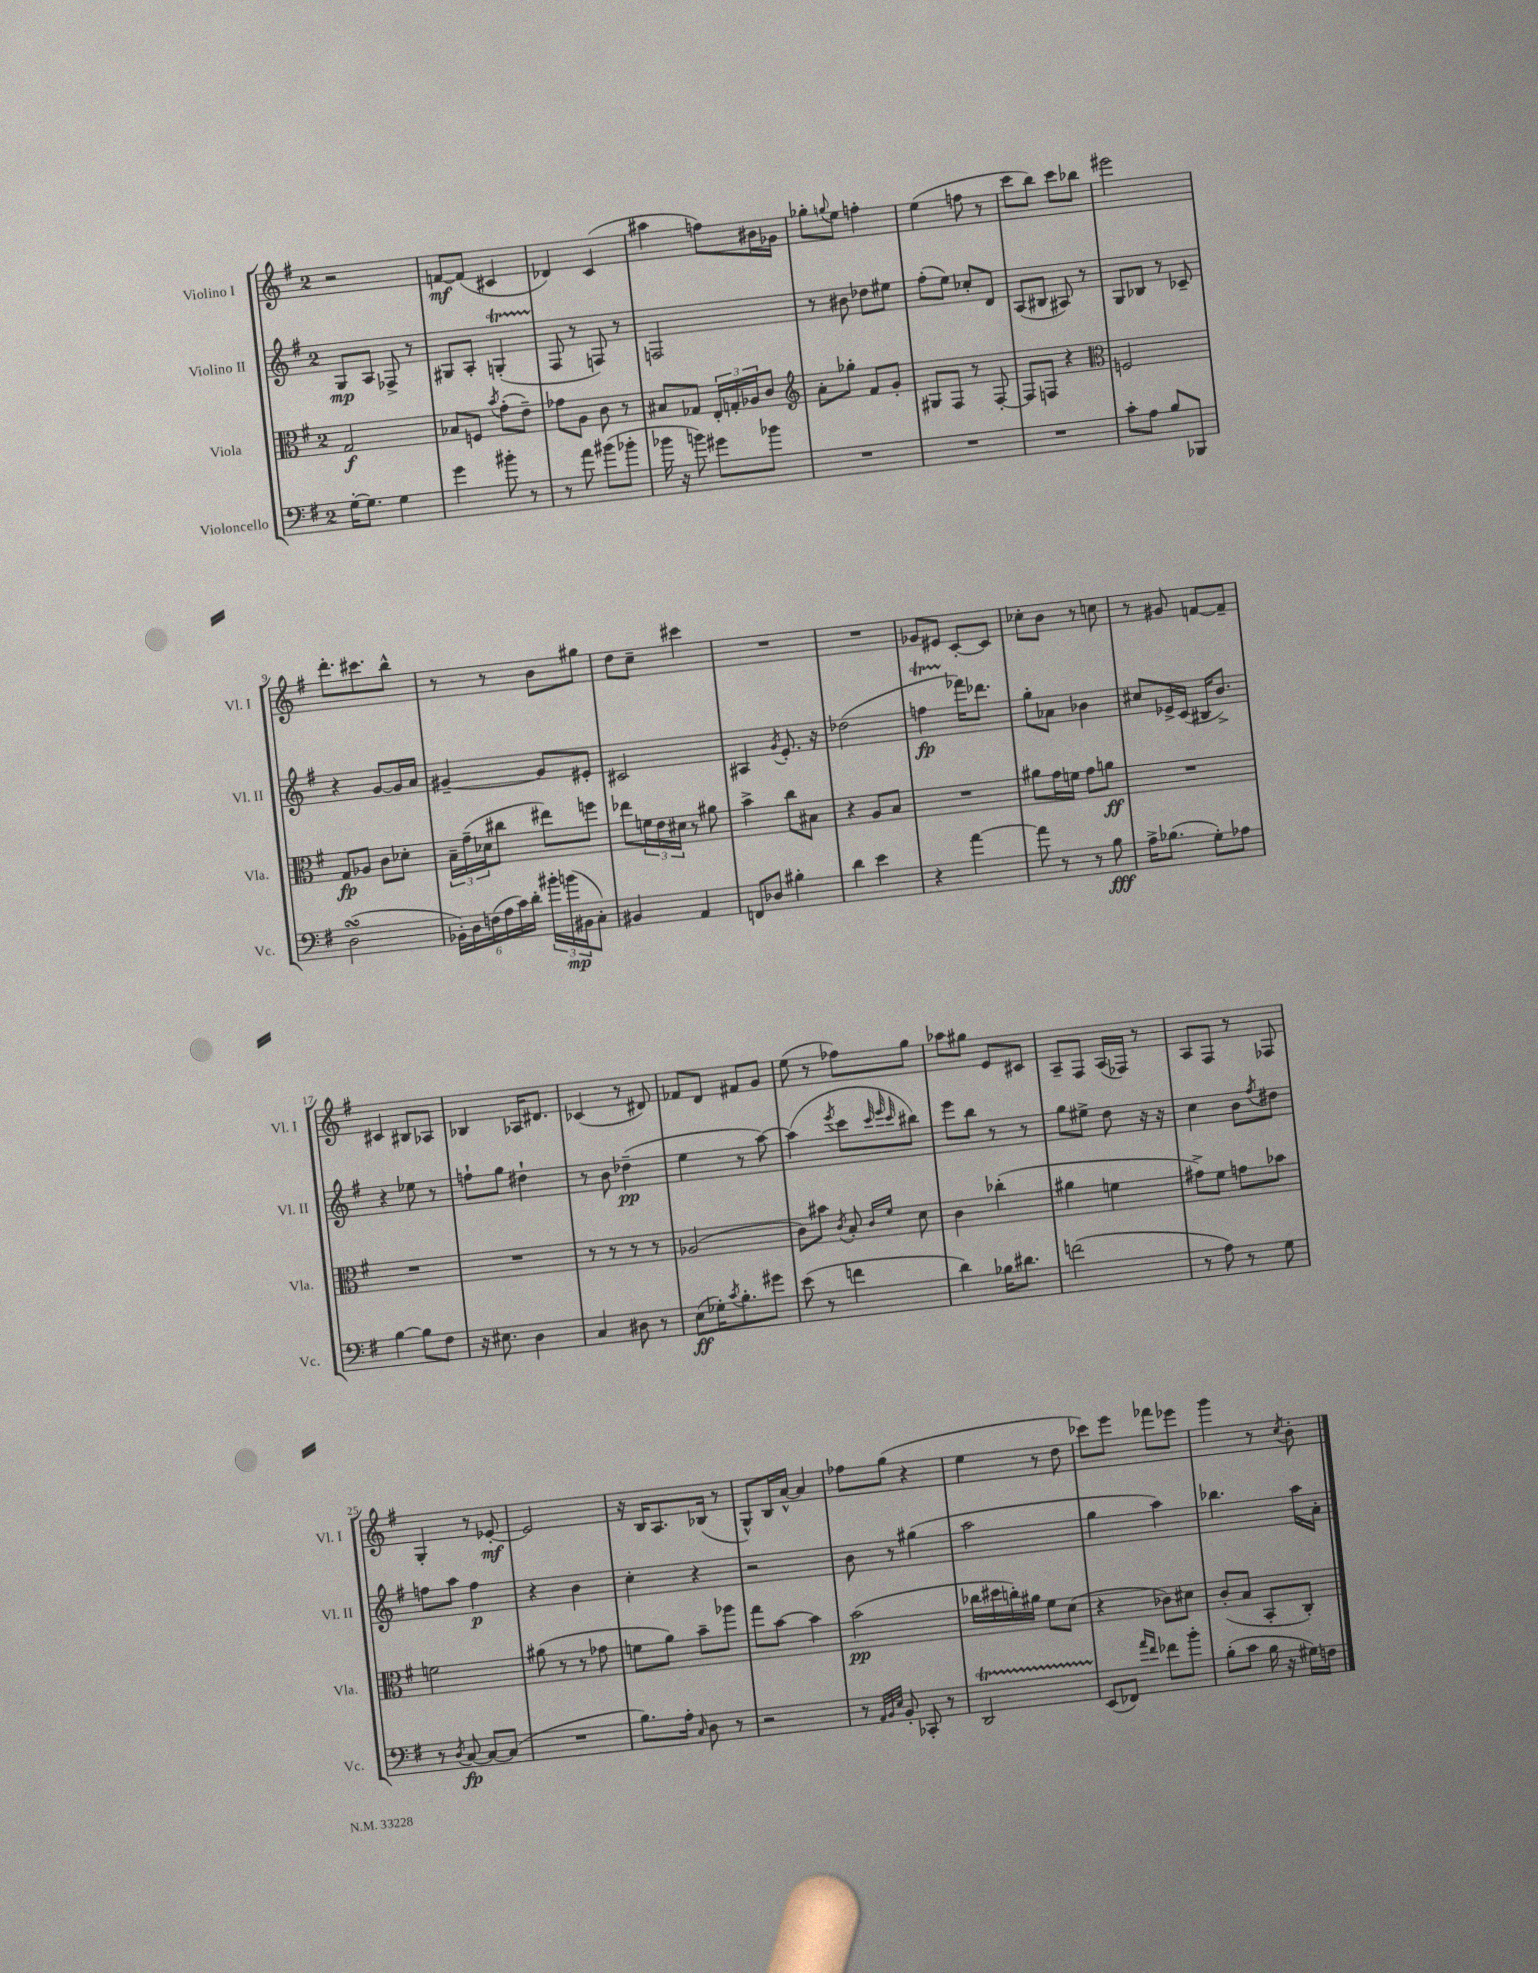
<<
\new StaffGroup <<
\new Staff = "s0" \with { instrumentName = "Violino I" shortInstrumentName = "Vl. I" } {
    \clef treble \key g \major \once \override Staff.TimeSignature.style = #'single-digit \time 2/4
    r2 |
    f'8~\mf f'8( cis'4 |
    des'4) c'4( |
    ais''4 f''8) bis'16 ges'16 |
    ges''8-. \appoggiatura { g''8 } e''8 f''4-. |
    e''4( f''8 r8 |
    c'''8 b''8) c'''8 bes''8 |
    eis'''2 |
    d'''8.-. cis'''8. b''8-^ |
    r8 r8 b'8 gis''8 |
    d''8 c''8-- cis'''4 |
    R2 |
    R2 |
    ges'8 eis'8 c'8~-. c'8 |
    ces''8-. b'8 r8 c''8 |
    r8 gis'8 f'8~ f'8-- |
    cis'4 bis8 aes8 |
    bes4 aes16 dis'8. |
    ces'4( r8 dis'8) |
    fes'8 d'8 fis'8 g'8 |
    e''8( r8 fes''8) g''8 |
    aes''8 gis''8 e'8 cis'8 |
    a8-- fis8 a16( fes16) r8 |
    a8 fis8 r8 fes8 |
    g4-. r8 ees'8~-.\mf |
    ees'2 |
    r16 b16 a8. bes16( r8 |
    g8-^) b16 a'16~-^ a'4 |
    fes''8 g''8( r4 |
    e''4 r8 d''8 |
    ces'''8) e'''8 fes'''8 ees'''8 |
    g'''4 r8 \acciaccatura { c''8 } b'8-. \bar "|." |
}
\new Staff = "s1" \with { instrumentName = "Violino II" shortInstrumentName = "Vl. II" } {
    \clef treble \key g \major \once \override Staff.TimeSignature.style = #'single-digit \time 2/4
    g8\mp a8 fes8-> r8 |
    gis8 a8-. g4-.\startTrillSpan( |
    fis8\stopTrillSpan r8 f8) r8 |
    f2 |
    r8 bis'8 des''8 eis''8 |
    fis''8-.( e''8) ces''8-. d'8 |
    a8( bis8 ais8) r8 |
    g8 bes8 r8 ces'8-- |
    r4 g'8~ g'16 a'16 |
    gis'4~-- gis'8 eis'8-. |
    cis'2 |
    ais4 \acciaccatura { g'8 } e'8.-. r16 |
    des''2( |
    f''4\startTrillSpan\fp fes'''16\stopTrillSpan) des'''8. |
    g''8-. aes'8 bes'4 |
    cis''8 ees'16-> c'16( bis16 b'8.->) |
    r4 ees''8 r8 |
    f''8-! g''8 dis''4-! |
    r8 b'8 des''4--\pp( |
    e''4 r8 a''8~) |
    a''4( \acciaccatura { e'''8 } c'''8 \grace { c'''32 e'''32 c'''32 } bis''8) |
    e'''8 b''8 r8 r8 |
    g''8 eis''8-> d''8 r16 r16 |
    c''4 b'8 \acciaccatura { fis''8 } dis''8 |
    f''8 a''8 f''4\p |
    r4 b'4 |
    c''4-. r4 |
    r2 |
    b'8 r8 gis''4( |
    a''2 |
    g''4 a''4) |
    bes''4. a''16 a'16-. \bar "|." |
}
\new Staff = "s2" \with { instrumentName = "Viola" shortInstrumentName = "Vla." } {
    \clef alto \key g \major \once \override Staff.TimeSignature.style = #'single-digit \time 2/4
    g2\f |
    bes8 f8 \acciaccatura { b'8 } g'8-.( e'8--) |
    ges'8 a8 c'8 r8 |
    bis8 ges8 \tuplet 3/2 { e16-. g16-. aes16 } c'8 |
    \clef treble a'8-. ges''8-. fis'8 g'8-. |
    gis8 fis8 r8 fis8~-. |
    fis8 f8 r4 |
    \clef alto f2 |
    g8\fp aes8 c'8 des'8-. |
    \tuplet 3/2 { b16-- g'16--( des'16 } cis''8 eis''8) f''8 |
    ees''8 \tuplet 3/2 { f'16 e'16 dis'16 } r8 ais'8 |
    b'4-> c''8 bis8 |
    r4 a8 b8 |
    R2 |
    ais'8 g'16 f'16 g'8 a'8\ff |
    R2 |
    R2 |
    R2 |
    r8 r8 r8 r8 |
    aes2( |
    c'8) bis'8 \acciaccatura { c'8 } b8-. \grace { c'16 fis'16 } d'8 |
    c'4 ces''4-.( |
    ais'4 f'4 |
    gis'8->) fis'8 g'8 bes'8 |
    f'2 |
    ais'8( r8 r8 ges'8 |
    f'8 a'8) b'8-- aes''8 |
    g''8 b'8~ b'4 |
    b'2\pp( |
    ces''16 dis''16 c''16-.) ais'16 fis'8 d'8( |
    r4 ces'8) dis'8 |
    c'8-.( b8 b,8-. c8-.) \bar "|." |
}
\new Staff = "s3" \with { instrumentName = "Violoncello" shortInstrumentName = "Vc." } {
    \clef bass \key g \major \once \override Staff.TimeSignature.style = #'single-digit \time 2/4
    g16~-. g8. g4 |
    g'4 bis'8-. r8 |
    r8 a'8 bis'8( bes'8-. |
    bes'16 r16 b'8) gis'8 bes'8 |
    R2 |
    R2 |
    R2 |
    c'8-. a8 b8 bes,,8 |
    d2\turn( |
    \tuplet 6/4 { bes,16-.) d16 f16( a16 c'16) d'16-. } \tuplet 3/2 { bis'16-. b'16\mp( bis,16 } c8-.) |
    bis,4 a,4 |
    f,8 des8 bis4-. |
    d'4 e'4 |
    r4 a'4~ |
    a'8 r8 r8 b8\fff |
    a16-> bes8.( g8-.) aes8 |
    b4~ b8 fis8 |
    r16 eis8. d4 |
    c4 dis8 r8 |
    e8\ff( ges16-.) \acciaccatura { c'8 } b8.-. gis'8 |
    e'8( r8 f'4 |
    d'4) bes16 dis'8. |
    f'2( |
    r8 a8) r8 g8 |
    r8 \acciaccatura { d8 } c8~\fp c8~ c8( |
    R2 |
    b8.) a16-. \grace { c16 } d8 r8 |
    r2 |
    r8 \grace { a,32 b,32 e32 } b,8-. ces,8-. r8 |
    d,2\startTrillSpan |
    e,8\stopTrillSpan( fes,8) \grace { a'16 fis'16 } fes'8 b'8-. |
    b8-.( c'8 b16 r16 gis16) f16 \bar "|." |
}
>>
>>
